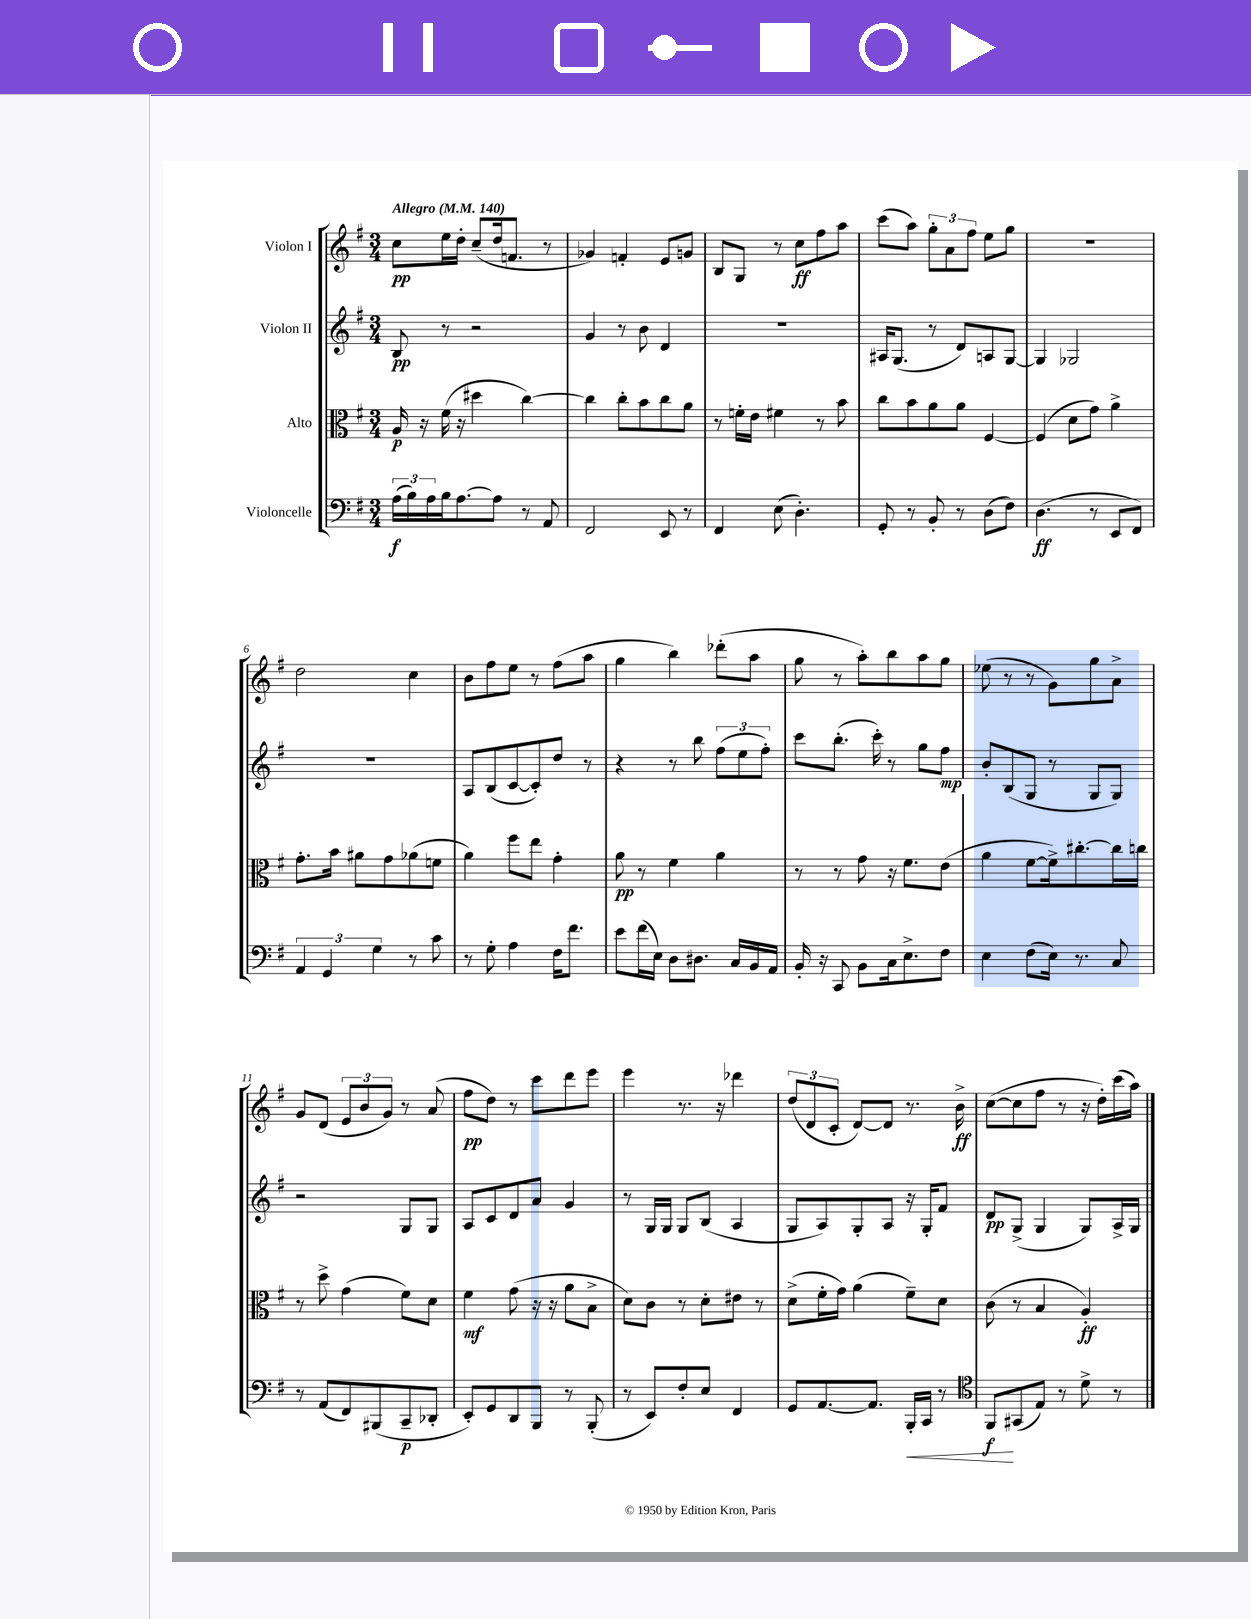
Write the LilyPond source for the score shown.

<<
\new StaffGroup <<
\new Staff = "s0" \with { instrumentName = "Violon I" } {
    \clef treble \key g \major \numericTimeSignature \time 3/4 \tempo "Allegro" 4 = 140
    c''8\pp e''16 d''16-. c''8--( d''16 f'8. r8 |
    ges'4) f'4-. e'8 g'8 |
    b8 g8 r8 c''8\ff fis''8 a''8 |
    c'''8( a''8) \tuplet 3/2 { g''8-. a'8 fis''8 } e''8 g''8 |
    R2. |
    d''2 c''4 |
    b'8 fis''8 e''8 r8 fis''8( a''8 |
    g''4 b''4) des'''8-.( a''8 |
    g''8 r8 a''8-.) b''8 a''8 g''8 |
    ees''8( r8 r8 g'8) g''8 a'8-> |
    g'8 d'8( \tuplet 3/2 { e'8 b'8 g'8) } r8 a'8( |
    fis''8\pp d''8) r8 c'''8 d'''8 e'''8 |
    e'''4 r8. r16 des'''4 |
    \tuplet 3/2 { d''8( d'8 c'8-. } d'8~) d'8 r8. b'16->\ff |
    c''8~( c''8 fis''8 r8 r16 d''16-.) c'''16( a''16) \bar "|." |
}
\new Staff = "s1" \with { instrumentName = "Violon II" } {
    \clef treble \key g \major \numericTimeSignature \time 3/4
    b8\pp r8 r2 |
    g'4 r8 b'8 d'4 |
    R2. |
    ais16 g8.( r8 d'8) a8 g8~ |
    g4 ges2 |
    R2. |
    a8 b8( c'8~ c'8-.) d''8 r8 |
    r4 r8 b''8 \tuplet 3/2 { fis''8( e''8 fis''8-.) } |
    c'''8 b''8.-.( c'''16-.) r8 g''8 fis''8\mp |
    b'8-. b8( g8 r8 g8 g8) |
    r2 g8 g8 |
    a8 c'8 d'8 a'8 g'4 |
    r8 g16 g16 g8 b8( a4 |
    g8 a8) g8-. a8 r16 g16-. fis'8 |
    d'8\pp g8->( g4 g8) a16-> g16 \bar "|." |
}
\new Staff = "s2" \with { instrumentName = "Alto" } {
    \clef alto \key g \major \numericTimeSignature \time 3/4
    a16\p r16 fis'16( r16 dis''4 c''4~) |
    c''4 c''8-. b'8 c''8 a'8 |
    r8 f'16-. e'16 fis'4 r8 b'8 |
    c''8 b'8 a'8 a'8 fis4~ |
    fis4( d'8 g'8) a'4-> |
    g'8.-. b'16 ais'8 g'8 aes'8( f'8 |
    a'4) fis''8 e''8 g'4-. |
    a'8\pp r8 fis'4 a'4 |
    r8 r8 g'8 r16 fis'8. e'8( |
    a'4 fis'8~ fis'16->) cis''8.~-. cis''16 c''16 |
    r8 d''8-> g'4( fis'8) d'8 |
    fis'4\mf g'8( r16 r16 a'8 b8-> |
    d'8) c'8 r8 d'8-. eis'8 r8 |
    d'8->( fis'16-. g'16) a'4( fis'8--) d'8 |
    c'8( r8 b4 a4-.\ff) \bar "|." |
}
\new Staff = "s3" \with { instrumentName = "Violoncelle" } {
    \clef bass \key g \major \numericTimeSignature \time 3/4
    \tuplet 3/2 { a16\f( b16) a16 } b16 a8.~ a8 r8 a,8 |
    fis,2 e,8 r8 |
    fis,4 e8( d4.-.) |
    g,8-. r8 b,8-. r8 d8( fis8) |
    d4.\ff( r8 e,8 fis,8) |
    \tuplet 3/2 { a,4 g,4 g4 } r8 c'8 |
    r8 g8-. a4 fis16 fis'8. |
    e'8 fis'16( e16) d8 dis8. c16 b,16 a,16 |
    b,16-. r16 c,8 b,8 c16 e8.-> fis8 |
    e4 fis8( e16) r8. c8 |
    r8 a,8( fis,8) bis,,8( c,8--\p des,8-. |
    e,8-.) g,8 d,8 b,,8 r8 b,,8-.( |
    r8 e,8) fis8-. e8 fis,4 |
    g,8 a,8.~ a,8. b,,16-.\< c,16 r8 |
    \clef tenor fis,8\f\! gis,8( e8) r8 d'8-> r8 \bar "|." |
}
>>
>>
